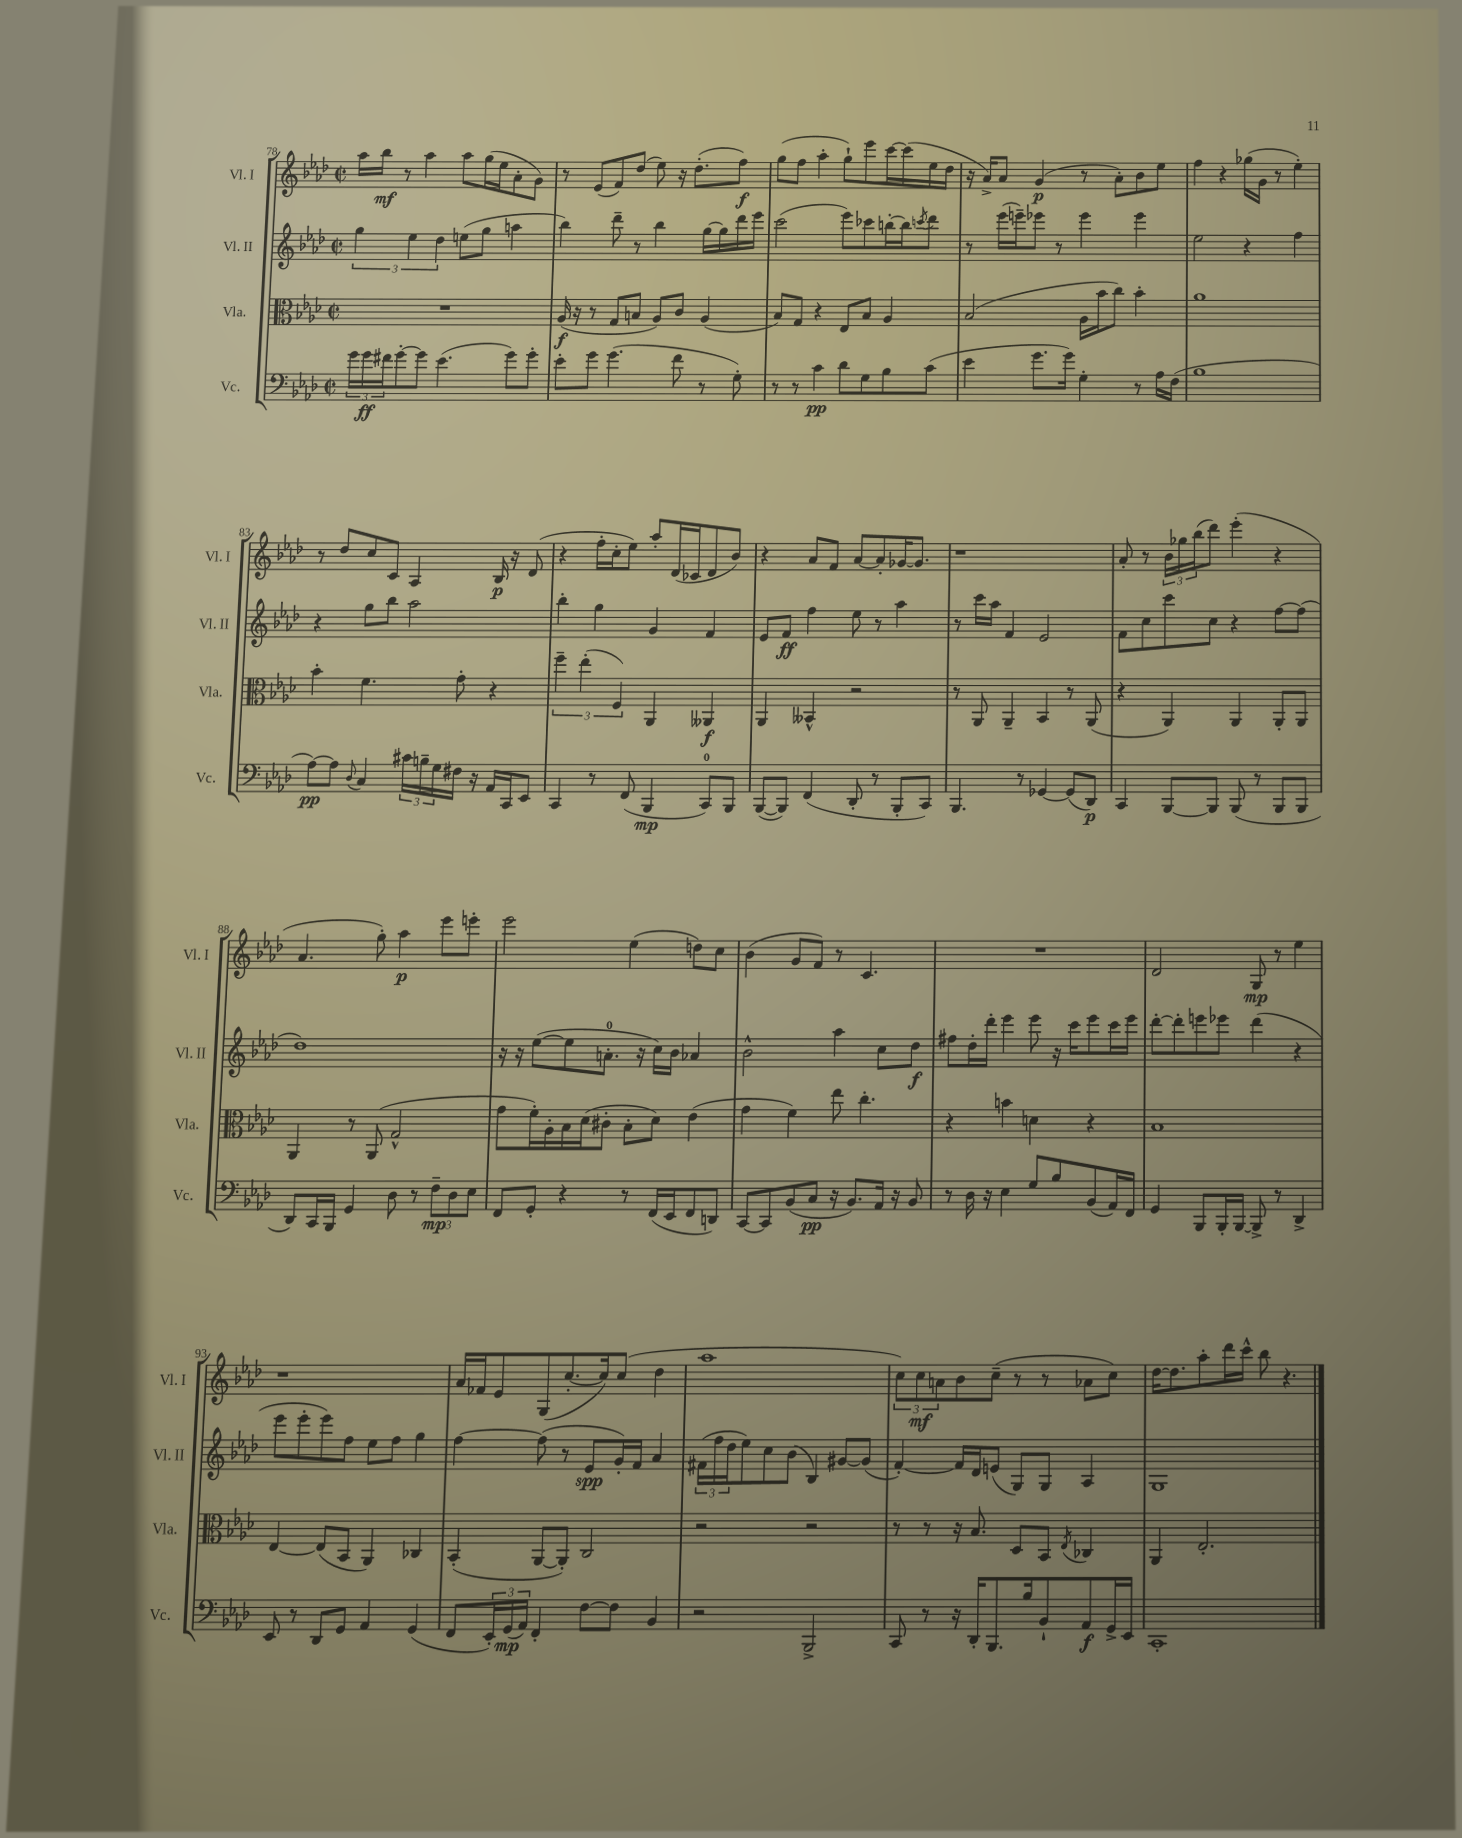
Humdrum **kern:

**kern	**dynam	**kern	**dynam	**kern	**dynam	**kern	**dynam
*part4	*part4	*part3	*part3	*part2	*part2	*part1	*part1
*staff4	*staff4	*staff3	*staff3	*staff2	*staff2	*staff1	*staff1
*I"Vc.	*	*I"Vla.	*	*I"Vl. II	*	*I"Vl. I	*
*I'Vc.	*	*I'Vla.	*	*I'Vl. II	*	*I'Vl. I	*
*clefF4	*	*clefC3	*	*clefG2	*	*clefG2	*
*k[b-e-a-d-]	*	*k[b-e-a-d-]	*	*k[b-e-a-d-]	*	*k[b-e-a-d-]	*
*M2/2	*	*M2/2	*	*M2/2	*	*M2/2	*
*met(c|)	*	*met(c|)	*	*met(c|)	*	*met(c|)	*
=78	=78	=78	=78	=78	=78	=78	=78
24g\LL	.	1r	.	6gg\	.	16aa-\LL	.
24g\	ff	.	.	.	.	.	.
.	.	.	.	.	.	16bb-\JJ	mf
24f#X\J	.	.	.	.	.	.	.
[8g'\	.	.	.	.	.	8r	.
.	.	.	.	6ee-\	.	.	.
8g\J]	.	.	.	.	.	4aa-\	.
.	.	.	.	6dd-\	.	.	.
(4.e-\	.	.	.	.	.	.	.
.	.	.	.	(8een\L	.	8aa-\L	.
.	.	.	.	8gg\J	.	(16gg\L	.
.	.	.	.	.	.	16ee-\J	.
8g\L)	.	.	.	4aan\	.	8a-'\	.
8g'\J	.	.	.	.	.	8g\J)	.
=79	=79	=79	=79	=79	=79	=79	=79
8e-'\L	.	(16A-/	f	4bb-\)	.	8r	.
.	.	16r	.	.	.	.	.
8g\J	.	8r	.	.	.	(8e-/L	.
(4.g\	.	8G/L	.	8ddd-~\	.	8f/)	.
.	.	8Bn/J	.	8r	.	(8dd-/J	.
.	.	8A-/L)	.	4bb-\	.	8ee-\)	.
8f\	.	8c/J	.	.	.	16r	.
.	.	.	.	.	.	(8.dd-'\L	.
8r	.	(4A-/	.	[16gg\LL	.	.	.
.	.	.	.	16gg\]	.	.	.
8G'\)	.	.	.	16ddd-\	.	8ff\J)	f
.	.	.	.	16eee-\JJ	.	.	.
=80	=80	=80	=80	=80	=80	=80	=80
8r	.	8B-/L)	.	(2ccc\	.	(8gg\L	.
8r	.	8G/J	.	.	.	8ff\J	.
4c\	pp	4r	.	.	.	4aa-'\	.
8d-\L	.	8E-/L	.	8eee-\L)	.	8gg`\L)	.
8G\	.	8B-/J	.	8ccc-X\	.	8eee-\	.
8B-\	.	4A-/	.	[16bbn'\L	.	[16ccc\L	.
.	.	.	.	16bb\J]	.	(16ccc\]	.
.	.	.	.	8qcccn/	.	.	.
(8c\J	.	.	.	8ddd-\J	.	16ee-\	.
.	.	.	.	.	.	16dd-\JJ	.
=81	=81	=81	=81	=81	=81	=81	=81
4e-\	.	(2B-/	.	8r	.	16r	.
.	.	.	.	.	.	16a-^/KL)	.
.	.	.	.	(16eee-\LL	.	8a-/J	.
.	.	.	.	16eeen~\J)	.	.	.
8.g\L	.	.	.	8eee-X\J	.	(4g/	p
.	.	.	.	8r	.	.	.
16g\Jk)	.	.	.	.	.	.	.
4G'\	.	16A-\LL	.	4eee-\	.	8r	.
.	.	16b-\J	.	.	.	.	.
.	.	8cc\J)	.	.	.	8a-'\L)	.
8r	.	4b-'\	.	4eee-\	.	8b-\	.
16A-\LL	.	.	.	.	.	8ee-\J	.
(16F\JJ	.	.	.	.	.	.	.
=82	=82	=82	=82	=82	=82	=82	=82
1B-	.	1a-	.	2ee-\	.	4ff\	.
.	.	.	.	.	.	4r	.
.	.	.	.	4r	.	(16gg-X\LL	.
.	.	.	.	.	.	16g\JJ	.
.	.	.	.	.	.	8r	.
.	.	.	.	4ff\	.	4ee-'\)	.
!!LO:LB:g=z
=83	=83	=83	=83	=83	=83	=83	=83
[8A-\L)	pp	4b-'\	.	4r	.	8r	.
8A-\J]	.	.	.	.	.	8dd-/L	.
8qqD-/	.	.	.	.	.	.	.
4C/	.	4.f\	.	8gg\L	.	8cc/	.
.	.	.	.	8bb-\J	.	8c/J	.
24c#X\LL	.	.	.	2aa-\	.	4A-/	.
24Bn~\	.	.	.	.	.	.	.
24G\	.	.	.	.	.	.	.
16F#X\JJ	.	8g'\	.	.	.	.	.
16r	.	.	.	.	.	.	.
16AA-/LL	.	4r	.	.	.	16B-/	p
16CC/J	.	.	.	.	.	16r	.
8EE-/J	.	.	.	.	.	(8d-/	.
=84	=84	=84	=84	=84	=84	=84	=84
4CC/	.	6ff~\	.	4bb-'\	.	4r	.
.	.	(6ee-'\	.	.	.	.	.
8r	.	.	.	4gg\	.	16ff'\LL	.
.	.	.	.	.	.	16cc'\J	.
.	.	6F/)	.	.	.	.	.
(8FF/	.	.	.	.	.	8ee-\J)	.
4BBB-/	mp	4AA-/	.	4g/	.	8aa-'/L	.
.	.	.	.	.	.	(16d-/L	.
.	.	.	.	.	.	16c-X/J	.
8CC/L)	.	4AA--X/	f	4f/	.	8d-/	.
8BBB-/J	.	.	.	.	.	8b-/J)	.
=85	=85	=85	=85	=85	=85	=85	=85
([8BBB-/L	.	4AA-/	.	8e-/L	.	4r	.
8BBB-/J])	.	.	.	8f/J	ff	.	.
(4FF/	.	4BB--X^^/	.	4ff\	.	8a-/L	.
.	.	.	.	.	.	8f/J	.
8DD-'/	.	2r	.	8ee-\	.	[8a-/L	.
8r	.	.	.	8r	.	8a-'/]	.
8BBB-'/L	.	.	.	4aa-\	.	[16g-X/K	.
.	.	.	.	.	.	8.g-/J]	.
8CC/J)	.	.	.	.	.	.	.
=86	=86	=86	=86	=86	=86	=86	=86
4.BBB-/	.	8r	.	8r	.	1r	.
.	.	8AA-/	.	16ccc\LL	.	.	.
.	.	.	.	16aa-\JJ	.	.	.
.	.	4AA-~/	.	4f/	.	.	.
8r	.	.	.	.	.	.	.
[4GG-X/	.	4BB-/	.	2e-/	.	.	.
(8GG-/L]	.	8r	.	.	.	.	.
8DD-/J)	p	(8AA-/	.	.	.	.	.
=87	=87	=87	=87	=87	=87	=87	=87
4CC/	.	4r	.	8f\L	.	8a-'/	.
.	.	.	.	8cc\	.	8r	.
[8BBB-/L	.	4AA-/)	.	8ccc\	.	24b-\LL	.
.	.	.	.	.	.	24gg-X\	.
.	.	.	.	.	.	(24bb-\J	.
8BBB-/J]	.	.	.	8cc\J	.	8ddd-\J)	.
(8BBB-/	.	4AA-/	.	4r	.	(4eee-'\	.
8r	.	.	.	.	.	.	.
8BBB-/L	.	8AA-'/L	.	[8ff\L	.	4r	.
8BBB-/J	.	8AA-/J	.	(8ff\J]	.	.	.
!!LO:LB:g=z
=88	=88	=88	=88	=88	=88	=88	=88
8DD-/L)	.	4AA-/	.	1dd-)	.	4.a-/	.
16CC/L	.	.	.	.	.	.	.
16BBB-/JJ	.	.	.	.	.	.	.
4GG/	.	8r	.	.	.	.	.
.	.	(8AA-/	.	.	.	8gg'\)	.
8D-\	.	2G^^/	.	.	.	4aa-\	p
8r	.	.	.	.	.	.	.
12F~\L	mp	.	.	.	.	8eee-\L	.
12D-\	.	.	.	.	.	.	.
.	.	.	.	.	.	8eeen'\J	.
12E-\J	.	.	.	.	.	.	.
=89	=89	=89	=89	=89	=89	=89	=89
8FF/L	.	8g\L	.	16r	.	2eee-\	.
.	.	.	.	16r	.	.	.
8GG'/J	.	16f'\L)	.	([8ee-\L	.	.	.
.	.	16A-'\	.	.	.	.	.
4r	.	16B-\	.	8ee-\]	.	.	.
.	.	(16d-\J	.	.	.	.	.
.	.	8c#X'\J	.	8.an'\J	.	.	.
8r	.	8B-'\L	.	.	.	(4ee-\	.
.	.	.	.	16r	.	.	.
(16FF/LL	.	8d-\J)	.	16cc\LL)	.	.	.
16EE-/J	.	.	.	16b-\JJ	.	.	.
8FF/	.	(4e-\	.	4a-X/	.	8ddn\L)	.
8DDn/J)	.	.	.	.	.	8cc\J	.
=90	=90	=90	=90	=90	=90	=90	=90
[8CC/L	.	4g\	.	2b-^^\	.	(4b-\	.
8CC/]	.	.	.	.	.	.	.
(8BB-/	.	4f\)	.	.	.	8g/L	.
8C/J	pp	.	.	.	.	8f/J)	.
16r	.	8ee-\	.	4aa-\	.	8r	.
8.BB-/L)	.	.	.	.	.	.	.
.	.	4.cc'\	.	.	.	4.c/	.
16AA-/Jk	.	.	.	8cc\L	.	.	.
16r	.	.	.	.	.	.	.
8BB-/	.	.	.	8dd-\J	f	.	.
=91	=91	=91	=91	=91	=91	=91	=91
8r	.	4r	.	8ff#X\L	.	1r	.
16D-\	.	.	.	16dd-'\L	.	.	.
16r	.	.	.	16ddd-'\JJ	.	.	.
4E-\	.	4bn\	.	4eee-\	.	.	.
8G/L	.	4dn\	.	8eee-\	.	.	.
8B-/	.	.	.	16r	.	.	.
.	.	.	.	16ccc\KL	.	.	.
(8BB-/	.	4r	.	8eee-\	.	.	.
16AA-/L)	.	.	.	16ccc\L	.	.	.
16FF/JJ	.	.	.	16eee-\JJ	.	.	.
=92	=92	=92	=92	=92	=92	=92	=92
4GG/	.	1B-	.	[8ddd-'\L	.	2d-/	.
.	.	.	.	8ddd-'\]	.	.	.
8BBB-/L	.	.	.	8eeen\	.	.	.
16BBB-'/L	.	.	.	8eee-X\J	.	.	.
[16BBB-/JJ	.	.	.	.	.	.	.
8BBB-^/]	.	.	.	(4ddd-\	.	8G/	mp
8r	.	.	.	.	.	8r	.
4DD-^/	.	.	.	4r	.	4ee-\	.
!!LO:LB:g=z
=93	=93	=93	=93	=93	=93	=93	=93
8EE-/	.	[4E-/	.	8eee-\L	.	1r	.
8r	.	.	.	8eee-'\	.	.	.
8DD-/L	.	(8E-/L]	.	8eee-\)	.	.	.
8GG/J	.	8BB-/J	.	8ff\J	.	.	.
4AA-/	.	4AA-/)	.	8ee-\L	.	.	.
.	.	.	.	8ff\J	.	.	.
(4GG/	.	4C-X/	.	4gg\	.	.	.
=94	=94	=94	=94	=94	=94	=94	=94
8FF/L	.	(4BB-'/	.	[4ff\	.	16a-/LL	.
.	.	.	.	.	.	16f-X/J	.
24EE-'/L)	.	.	.	.	.	8e-/	.
(24GG/	mp	.	.	.	.	.	.
24AA-/JJ)	.	.	.	.	.	.	.
4FF'/	.	[8AA-/L	.	(8ff\]	.	(8G/	.
.	.	8AA-'/J])	.	8r	.	[8.cc'/	.
[8F\L	.	2C/	.	8e-/L	spp	.	.
.	.	.	.	.	.	16cc/k])	.
8F\J]	.	.	.	16g'/L)	.	(8cc/J	.
.	.	.	.	16f/JJ	.	.	.
4BB-/	.	.	.	4a-/	.	4dd-\	.
=95	=95	=95	=95	=95	=95	=95	=95
2r	.	2r	.	(24f#X\LL	.	1aa-	.
.	.	.	.	24ff\	.	.	.
.	.	.	.	24dd-\J	.	.	.
.	.	.	.	8ee-\)	.	.	.
.	.	.	.	8cc\	.	.	.
.	.	.	.	(8b-\J	.	.	.
2BBB-^/	.	2r	.	4B-/)	.	.	.
.	.	.	.	[8g#X/L	.	.	.
.	.	.	.	(8g#/J]	.	.	.
=96	=96	=96	=96	=96	=96	=96	=96
8CC/	.	8r	.	[4f'/)	.	12cc\L)	.
.	.	.	.	.	.	12cc\	mf
8r	.	8r	.	.	.	.	.
.	.	.	.	.	.	12an\	.
16r	.	16r	.	16f/LL]	.	8b-\	.
16DD-'/KL	.	8.B-/	.	16d-/J	.	.	.
8.BBB-/	.	.	.	(8en/J	.	(8cc~\J	.
.	.	8D-/L	.	8G/L)	.	8r	.
16B-/k	.	.	.	.	.	.	.
8BB-`/	.	8BB-/J	.	8G/J	.	8r	.
.	.	8qE-/	.	.	.	.	.
8AA-/	f	4C-X/	.	4A-/	.	8a-X\L	.
16GG^/L	.	.	.	.	.	8cc\J)	.
16EE-/JJ	.	.	.	.	.	.	.
=97	=97	=97	=97	=97	=97	=97	=97
1CC'	.	4AA-/	.	1G	.	[16dd-\KL	.
.	.	.	.	.	.	8.dd-\]	.
.	.	2.E-'/	.	.	.	8aa-'\	.
.	.	.	.	.	.	16ddd-\L	.
.	.	.	.	.	.	16ccc^^\JJ	.
.	.	.	.	.	.	8bb-\	.
.	.	.	.	.	.	4.r	.
==	==	==	==	==	==	==	==
*-	*-	*-	*-	*-	*-	*-	*-
